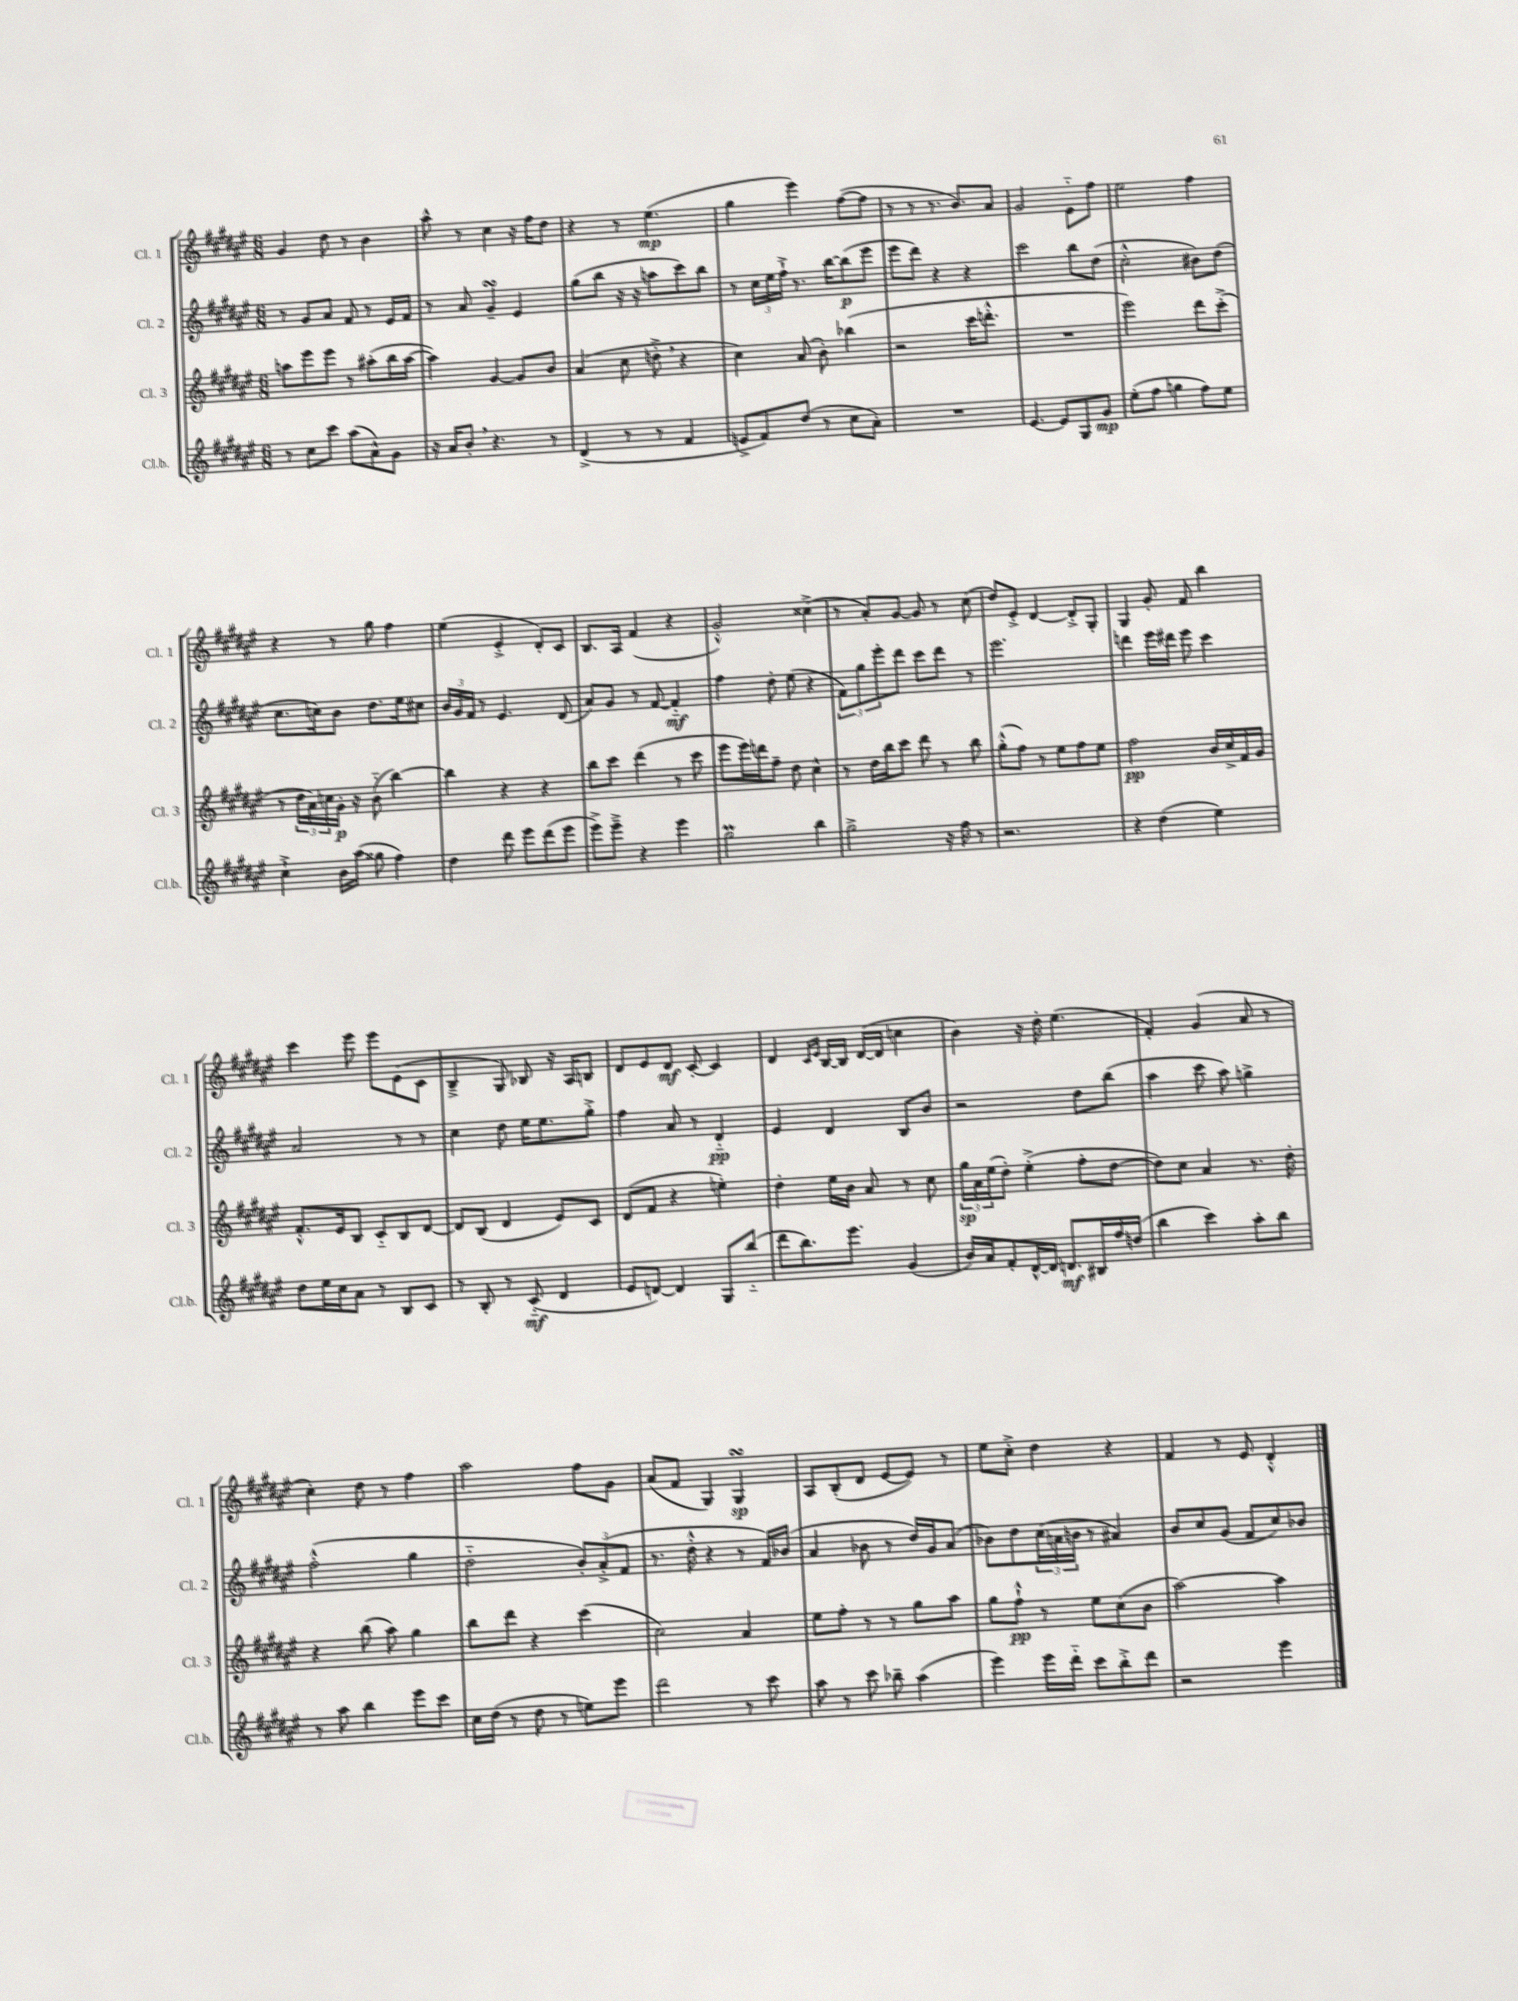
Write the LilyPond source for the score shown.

<<
\new StaffGroup <<
\new Staff = "s0" \with { instrumentName = "Cl. 1" shortInstrumentName = "Cl. 1" } {
    \clef treble \key fis \major \numericTimeSignature \time 6/8
    gis'4 dis''8 r8 b'4 |
    ais''8-^ r8 cis''4 r16 fis''16 dis''8 |
    r4 r8 eis''4.\mp( |
    gis''4 eis'''4) fis''8~( fis''8 |
    r8 r8 r8. b'8.) ais'8 |
    gis'2 eis'8-_ fis''8 |
    eis''2 fis''4 |
    r4 r8 gis''8 fis''4 |
    eis''4( eis'4-.-> dis'8-.) cis'8 |
    b8. ais16 fis'4( r4 |
    gis'2-.-^) cisis''4->( |
    r8 ais'8-.) gis'8~ gis'8 r8 cis''8( |
    dis''8) eis'8-.-> dis'4~ dis'8-.-> gis8-. |
    gis4 gis'8-. fis'8 b''4 |
    cis'''4 eis'''8 eis'''8 eis'8( cis'8 |
    b4---> gis8) bes8 r16 ais16 b8 |
    dis'8 eis'8 dis'8\mf cis'8~-. cis'4 |
    dis'4 \grace { cis'16 eis'16 } b16~ b16 dis'16~( dis'16 c''4 |
    b'4) r16 dis''16-. eis''4.( |
    fis'4-.) gis'4( ais'8 r8 |
    cis''4-.) dis''8 r8 fis''4 |
    ais''2 fis''8 gis'8 |
    ais'8( fis'8 gis4) gis4\turn\sp |
    ais8 b8-.( dis'8 eis'8~ eis'8) r8 |
    eis''8 cis''8-.-> dis''4 r4 |
    fis'4 r8 eis'8 dis'4-.-^ \bar "|." |
}
\new Staff = "s1" \with { instrumentName = "Cl. 2" shortInstrumentName = "Cl. 2" } {
    \clef treble \key fis \major \numericTimeSignature \time 6/8
    r8 gis'8 ais'8 fis'8 r8 eis'16 fis'16 |
    r8 ais'8 gis'4--\turn eis'4 |
    gis''8( b''8 r16 r16 a''8 cis'''8) b''8 |
    r8 \tuplet 3/2 { cis''16 eis''16 fis''16-!-> } r8. b''16~ b''8\p( eis'''8 |
    eis'''8 dis'''8) r4 r4 |
    cis'''2 b''8 dis''8( |
    cis''2-.-^ bis'8) dis''8( |
    cis''8. c''16) b'8 dis''8. eis''16 cis''8 |
    \tuplet 3/2 { b'16 gis'16 fis'16 } r8 eis'4. dis'8( |
    ais'8) gis'8 r8 fis'8~ fis'4-_\mf |
    fis''4 dis''8-. eis''8( r4 |
    \tuplet 3/2 { fis'8) gis''8 eis'''8-. } dis'''8 cis'''8 dis'''8 r8 |
    eis'''2. |
    d'''4 eis'''16 dis'''16 eis'''8 cis'''4 |
    ais'2 r8 r8 |
    cis''4 dis''8 eis''16 eis''8. gis''8-.-> |
    fis''4 ais'8 r8 dis'4-_\pp |
    eis'4 dis'4 b8 b'8 |
    r2 dis''8 b''8( |
    ais''4 cis'''8 ais''8) g''4-> |
    fis''2-.-^( gis''4 |
    dis''2-_ \tuplet 3/2 { b'8-.) ais'8-.->( fis'8 } |
    r8. dis''16-.-^ r4 r8 fis'16) bes'16( |
    ais'4 bes'8 r8 dis''16) gis'16 ais'8( |
    bes'8) dis''8 \tuplet 3/2 { cis''16( a'16 b'16 } r8 ais'4) |
    b'8 cis''8 gis'8( fis'8 cis''8) bes'8 \bar "|." |
}
\new Staff = "s2" \with { instrumentName = "Cl. 3" shortInstrumentName = "Cl. 3" } {
    \clef treble \key fis \major \numericTimeSignature \time 6/8
    a''8 eis'''8 eis'''8 r8 ais''8-.( b''16 ais''16~ |
    ais''4) gis'4~ gis'8 b'8 |
    ais'4( cis''8 d''8-.-> \breathe r4 |
    cis''4) ais'8( b'8-.) bes''4( |
    r2 cis'''16 d'''8.-.-^ |
    R2. |
    eis'''2) dis'''8 cis'''8-.->( |
    r8 \tuplet 3/2 { dis''16 ais'16) c''16 } gis'16-.\p r16 b'8-_( b''4~) |
    b''4 r4 r4 |
    b''8 cis'''8 dis'''4( r8 cis'''8 |
    eis'''8 eis'''16) d'''16 fis''8-- dis''8 cis''4-^ |
    r8 dis''16 b''16 cis'''8 dis'''8 r8 b''8 |
    gis''8-.-^( fis''8) r8 eis''8 fis''8 eis''8 |
    fis''2\pp b'16 cis''16-> fis'16 gis'16 |
    fis'8.-.-^ eis'16 b8 cis'8-_ b8 dis'8~ |
    dis'8 b8( dis'4 eis'8) cis'8 |
    dis'8( fis'8 r4 e''4-.) |
    dis''4-. eis''16 b'16 ais'8 r8 cis''8 |
    \tuplet 3/2 { gis''16\sp ais'16 eis''16( } dis''8-.) eis''4-.->( fis''8-. dis''8~ |
    dis''8) cis''8 ais'4 r8. dis''16-. |
    r4 b''8( ais''8) gis''4 |
    b''8 dis'''8 r4 cis'''4( |
    cis''2) ais'4 |
    eis''8 fis''8-. r8 r8 gis''8 ais''8 |
    gis''8 fis''8-!-^\pp r8 eis''8 cis''8( b'8 |
    ais''2~) ais''4 \bar "|." |
}
\new Staff = "s3" \with { instrumentName = "Cl.b." shortInstrumentName = "Cl.b." } {
    \clef treble \key fis \major \numericTimeSignature \time 6/8
    r8 cis''8 cis'''8 ais''8( ais'8-^) gis'8 |
    r16 ais'16 b'8-. \breathe r4. r8 |
    dis'4->( r8 r8 fis'4 |
    e'8-> fis'8) dis''8( r8 cis''8 ais'8-.) |
    R2. |
    eis'4.~ eis'8 gis8 gis'8\mp |
    eis''8-.( fis''8 g''4 fis''8) eis''8 |
    cis''4-!-> b'16 ais''16( gisis''8 fis''4) |
    dis''4 dis'''8 eis'''8 dis'''8( eis'''8 |
    eis'''8->) eis'''8---> r4 eis'''4 |
    gis''2\prall b''4 |
    gis''2-> r16 fis''16 r8 |
    r2. |
    r4 dis''4( eis''4) |
    dis''8 eis''16 cis''16 ais'8 r8 b8 cis'8 |
    r8 b8-. r8 cis'8-_\mf( dis'4 |
    eis'8 d'8~) d'4 gis8 b''8-_( |
    dis'''8 b''8.) eis'''8. gis'4( |
    b'16) ais'16 fis'8-. dis'16~-^ dis'16 d'8.\mf bis16 fis''16 d''16( |
    b''4 cis'''4) ais''8-. b''8 |
    r8 ais''8 b''4 eis'''8 cis'''8 |
    cis''16 dis''16( r8 dis''8 r8 e''8) eis'''8 |
    dis'''2 r8 cis'''8 |
    ais''8 r8 cis'''8 bes''8-- ais''4( |
    eis'''4) eis'''16 dis'''16-_ cis'''8 b''8-.-> dis'''8 |
    r2 eis'''4 \bar "|." |
}
>>
>>
\layout { \context { \Score \remove "Bar_number_engraver" } }
